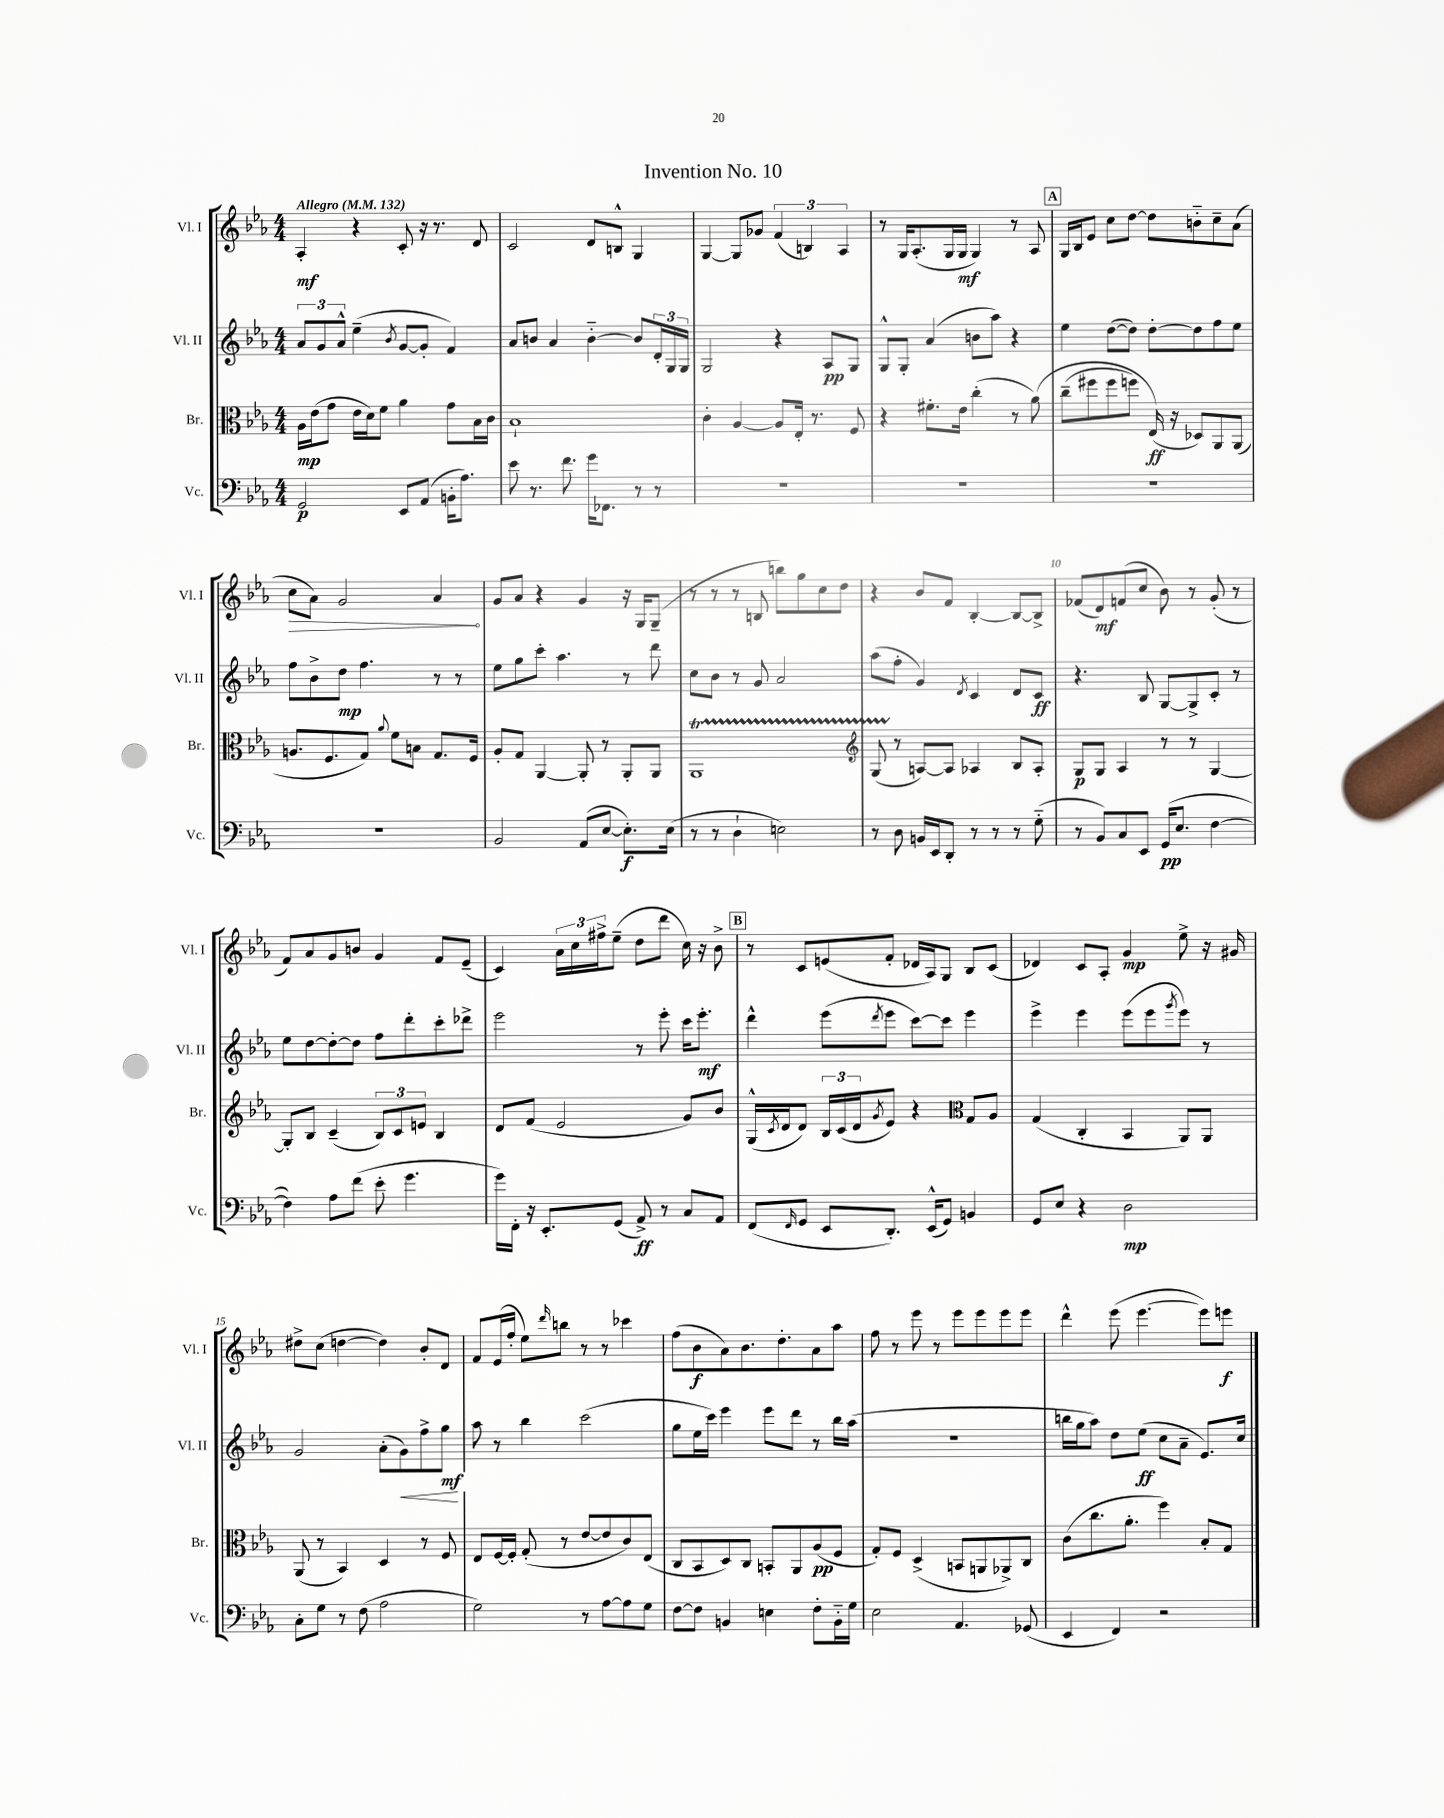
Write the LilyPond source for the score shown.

\header { title = "Invention No. 10" }
<<
\new StaffGroup <<
\new Staff = "s0" \with { instrumentName = "Vl. I" shortInstrumentName = "Vl. I" } {
    \clef treble \key ees \major \numericTimeSignature \time 4/4 \tempo "Allegro" 4 = 132
    aes4-.\mf r4 c'8-. r16 r8. d'8 |
    c'2 d'8 b8-^ g4 |
    g4~ g8 ges'8 \tuplet 3/2 { f'4( b4) aes4 } |
    r8 g16 aes8.-.( g16 g16\mf g4) r8 aes8 |
    \mark \markup { \box "A" } g16 bes16 ees'8 c''8 d''8~ d''8 b'8-_ c''8-- aes'8( |
    \once \override Hairpin.circled-tip = ##t c''8\> aes'8) g'2 aes'4\! |
    g'8 aes'8 r4 g'4 r16 g16 g8--( |
    r8 r8 r8 b8 b''8) g''8 c''8 d''8 |
    r4 bes'8 f'8 bes4~-. bes8~ bes8-> |
    fes'8( d'8\mf) f'8( c''8 bes'8) r8 g'8-.( r8 |
    f'8) aes'8 g'8 b'8 g'4 f'8 ees'8--( |
    c'4) \tuplet 3/2 { aes'16 c''16 fis''16-> } ees''8--( d''8 d'''8 c''16) r16 bes'8-> |
    \mark \markup { \box "B" } r8 c'8 e'8( f'8-. des'16 aes16) g8 bes8 c'8( |
    des'4) c'8 aes8-. g'4\mp ees''8-> r16 gis'16 |
    dis''8-> c''8( d''4~ d''4) bes'8-. d'8 |
    f'8 ees'16( f''16-. ees''8) \grace { d'''16 } b''8 r8 r8 ces'''4 |
    f''8( bes'8\f aes'8) bes'8. d''8.-. aes'8 aes''8 |
    f''8 r8 ees'''8 r8 ees'''8 ees'''8 ees'''8 ees'''8 |
    d'''4-^ ees'''8( ees'''4.~ ees'''8) e'''8\f \bar "|." |
}
\new Staff = "s1" \with { instrumentName = "Vl. II" shortInstrumentName = "Vl. II" } {
    \clef treble \key ees \major \numericTimeSignature \time 4/4
    \tuplet 3/2 { aes'8 g'8 aes'8-^ } ees''4--( \acciaccatura { bes'8 } g'8~ g'8-. f'4) |
    aes'8 b'8 aes'4 b'4~-_ b'8 \tuplet 3/2 { d'16-. g16 g16 } |
    g2 r4 aes8\pp g8 |
    g8-^ g8-. aes'4( b'8 aes''8) r4 |
    \mark \markup { \box "A" } ees''4 d''8~( d''8) d''8~-. d''8 f''8 ees''8 |
    f''8 bes'8-> d''8\mp f''4. r8 r8 |
    ees''8 g''8 c'''8-. aes''4. r8 d'''8 |
    c''8 bes'8 r8 g'8 aes'2 |
    aes''8( f''8-. g'4) \acciaccatura { d'8 } c'4 d'8 c'8\ff |
    r4. bes8 g8~ g8-> c'8-. r8 |
    ees''8 d''8~ d''8~-. d''8 f''8 d'''8-. c'''8-. des'''8-> |
    ees'''2 r8 ees'''8-. c'''16 ees'''8.-.\mf |
    \mark \markup { \box "B" } d'''4-^ ees'''8( \acciaccatura { d'''8 } ees'''8 c'''8~) c'''8 ees'''4 |
    ees'''4-> ees'''4 ees'''8( ees'''8 \acciaccatura { g'''8 } ees'''8) r8 |
    g'2 aes'8-.( g'8\<) f''8-> g''8\mf\! |
    aes''8 r8 bes''4 c'''2( |
    g''8 ees''16 c'''16) ees'''4 ees'''8 d'''8 r8 bes''16 aes''16( |
    R1 |
    b''16 g''16 aes''8) d''8 ees''8\ff( c''8 aes'8-- ees'8.) c''16 \bar "|." |
}
\new Staff = "s2" \with { instrumentName = "Br." shortInstrumentName = "Br." } {
    \clef alto \key ees \major \numericTimeSignature \time 4/4
    aes16\mp ees'16( g'8 ees'16 d'16) f'8 aes'4 g'8 bes16 c'16 |
    bes1-! |
    c'4-. aes4~ aes8 ees16-. r8. f8 |
    r4 fis'8.-. ees'16 c''4-.( r8 aes'8)\( |
    \mark \markup { \box "A" } c''8--( fis''8 fis''8 f''8) ees16\ff(\) r16 des8) aes,8 aes,8( |
    a8. f8. g8) \appoggiatura { aes'8 } f'8 b8 g8. f16 |
    aes8-. g8 aes,4~ aes,8-. r8 aes,8-. aes,8 |
    aes,1\startTrillSpan |
    \clef treble g8( r8\stopTrillSpan a8~) a8 aes4 bes8 aes8-. |
    g8\p g8 aes4 r8 r8 g4~ |
    g8-. bes8 c'4--( \tuplet 3/2 { bes8) c'8 e'8 } bes4 |
    d'8 f'8( ees'2 g'8) bes'8 |
    \mark \markup { \box "B" } g16-^( \acciaccatura { c'8 } d'16 d'8) \tuplet 3/2 { bes16 c'16( d'16 } \acciaccatura { g'8 } ees'8) r4 \clef alto g8 aes8 |
    g4( c4-. bes,4 aes,8) aes,8 |
    aes,8( r8 bes,4) d4 r8 f8 |
    ees8 f16~ f16-. g8-.( r8 ees'8~ ees'8 c'8) ees8( |
    c8 bes,8 d8) c8 b,8-. aes,8 aes8\pp( f8 |
    g8-.) f8 d4->( b,8 a,8 aes,8->) c8 |
    c'8( c''8. aes'8.-. f''4) bes8-. g8 \bar "|." |
}
\new Staff = "s3" \with { instrumentName = "Vc." shortInstrumentName = "Vc." } {
    \clef bass \key ees \major \numericTimeSignature \time 4/4
    g,2\p ees,8 aes,8( b,16-. aes8.) |
    ees'8 r8. f'8. g'16 fes,8. r8 r8 |
    R1 |
    R1 |
    \mark \markup { \box "A" } R1 |
    R1 |
    bes,2 aes,8( ees8~ ees8.-.\f) ees16( |
    r8 r8 d4-! e2) |
    r8 d8 b,16 ees,16 d,8-. r8 r8 r8 g8-_( |
    r8 bes,8) c8 ees,8 g,16\pp( ees8. f4~ |
    f4) aes8 f'8( ees'8-. g'4. |
    g'16) f,16-. r16 ees,8.-. g,8( aes,8->\ff) r8 c8 aes,8 |
    \mark \markup { \box "B" } f,8( \grace { f,16 } g,8 ees,8 d,8.-.) ees,16-^( g,8) b,4 |
    g,8 ees8 r4 d2\mp |
    c8-. g8 r8 f8( aes2 |
    g2) r8 aes8~ aes8 g8 |
    f8~ f8 b,4 e4 f8-. b,16-_ g16 |
    ees2 aes,4. ges,8( |
    ees,4 f,4) r2 \bar "|." |
}
>>
>>
\layout { \context { \Score \override BarNumber.break-visibility = ##(#f #t #t) barNumberVisibility = #(every-nth-bar-number-visible 5) } }
